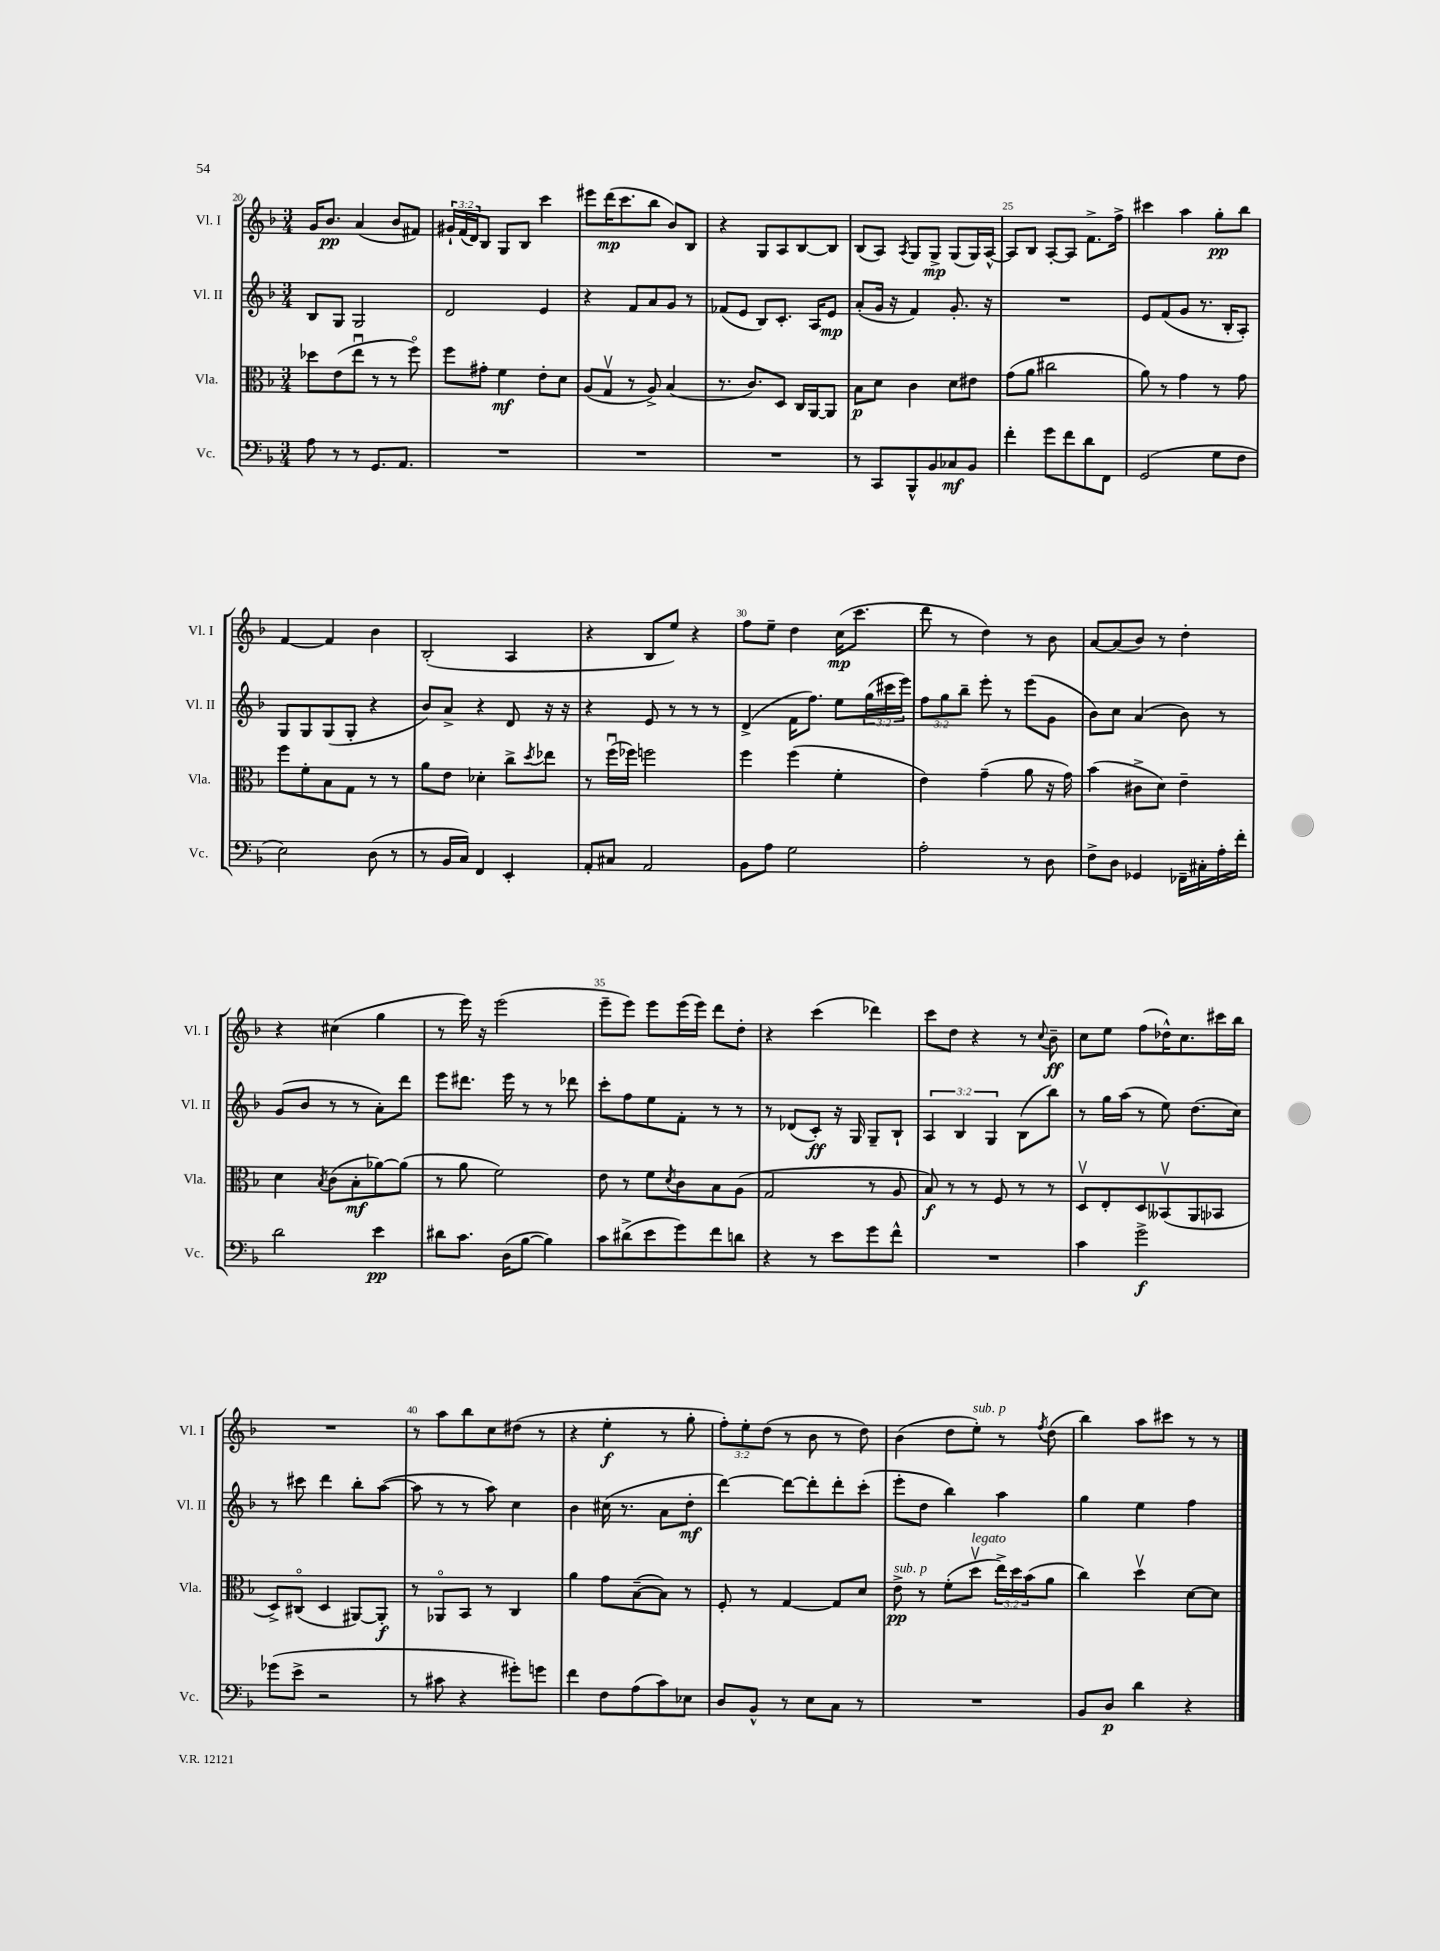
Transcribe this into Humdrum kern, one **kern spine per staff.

**kern	**kern	**kern	**kern
*staff4	*staff3	*staff2	*staff1
*clefF4	*clefC3	*clefG2	*clefG2
*k[b-]	*k[b-]	*k[b-]	*k[b-]
*M3/4	*M3/4	*M3/4	*M3/4
8A	8dd-	8B-	16g
.	.	.	8.b-
8r	(8e	8G	.
8r	8eeu	2G	(4a
8.GG	8r	.	.
.	8r	.	8b-
8.AA	.	.	.
.	8ffo)	.	8f#)
=	=	=	=
2.r	8ff	2d	24g#`
.	.	.	(24f
.	.	.	24d)
.	8g#'	.	8B-
.	4f	.	8G
.	.	.	8B-
.	8e'	4e	4ccc
.	8d	.	.
=	=	=	=
2.r	(8A	4r	8eee#
.	8Gv	.	(16ddd
.	.	.	8.ccc
.	8r	8f	.
.	8A^)	8a	8bb-
.	(4B-	8g	8b-)
.	.	8r	8B-
=	=	=	=
2.r	8.r	(8f-	4r
.	.	8e	.
.	8.c)	.	.
.	.	8B-)	8G
.	8D	8.c'	8A
.	16C	.	[8B-
.	[16AA	16A	.
.	8AA]	8e	8B-]
=	=	=	=
8r	8B-	(8a'	(8B-
8CC	8d	16g	8A)
.	.	16r	.
.	.	.	8qA
8BBB-^^	4c	4f)	8G
8BB-	.	.	8G^
8C-	8d	8.g'	(8G
8BB-	8e#	.	16G)
.	.	16r	[16A^^
=	=	=	=
4f'	(8g	2.r	8A]
.	8a	.	8B-
8g	2cc#	.	[8A'
8f	.	.	8A]
8d	.	.	8.f^
8FF	.	.	.
.	.	.	16ff^
=	=	=	=
(2GG	8a)	8e	4ccc#
.	8r	(8f	.
.	4g	8g	4aa
.	.	8.r	.
8G	8r	.	8gg'
.	.	16B-'	.
8F	8g	8A')	8bb-
=	=	=	=
2E)	8ff	8G	[4f
.	8f'	8G	.
.	8B-	(8G	4f]
.	8G	8G'	.
(8D	8r	4r	4b-
8r	8r	.	.
=	=	=	=
8r	8a	8b-)	(2B-'
16BB-	8e	8a^	.
16C)	.	.	.
4FF	4d-'	4r	.
4EE'	8cc^	8d	4A
.	8qdd	.	.
.	8ee-	16r	.
.	.	16r	.
=	=	=	=
8AA'	8r	4r	4r
8C#	(16ffu	.	.
.	16ff-)	.	.
2AA	2ff	8e	8B-
.	.	8r	8ee)
.	.	8r	4r
.	.	8r	.
=	=	=	=
8BB-	4ff	(4d^	8ff
8A	.	.	8ee~
2G	(4ff	16f	4dd
.	.	8.ff)	.
.	4f'	8ee	(16cc
.	.	.	8.ccc
.	.	(24gg	.
.	.	24ccc#	.
.	.	24eee)	.
=	=	=	=
2A'	4e)	12ff	8ddd
.	.	12gg	.
.	.	.	8r
.	.	12bb-~	.
.	(4g~	8eee'	4dd)
.	.	8r	.
8r	8a	(8eee	8r
8D	16r	8g	8b-
.	16g)	.	.
=	=	=	=
8F^	(4b-	8b-)	[8a
8D	.	8cc	(8a]
4GG-	8c#^	(4a	8b-)
.	8d)	.	8r
16FF-~	4e~	8b-)	4dd'
16C#'	.	.	.
16A'	.	8r	.
16f'	.	.	.
=	=	=	=
2d	4d	(8g	4r
.	.	8b-	.
.	8qB-	.	.
.	(8c	8r	(4cc#
.	8B-'	8r	.
4e	[8a-)	8a')	4gg
.	(8a-]	8ddd	.
=	=	=	=
8d#	8r	8eee	8r
8.c	8a	8.ddd#	16eee)
.	.	.	16r
.	2f)	.	(2eee
(16D	.	16eee	.
[8B-	.	8r	.
4B-])	.	8r	.
.	.	8ddd-	.
=	=	=	=
8c	8e	8ccc'	8eee~
(8d#^	8r	8ff	8eee)
8e	8f	8ee	8eee
.	8qd	.	.
8g)	8c	8f'	(16eee
.	.	.	16eee)
8f	8B-	8r	8ddd
8d	(8A	8r	8dd'
=	=	=	=
4r	2G	8r	4r
.	.	(8d-	.
8r	.	8c')	(4ccc
8e	.	16r	.
.	.	16G	.
8g	8r	8G~	4ddd-)
8f^^	8A	8B-`	.
=	=	=	=
2.r	8B-)	6A	8ccc
.	8r	.	8dd
.	.	6B-	.
.	8r	.	4r
.	.	6G	.
.	8F	.	.
.	8r	(8B-	8r
.	.	.	8qqcc
.	8r	8bb-)	8b-~
=	=	=	=
4c	8Dv	8r	8cc
.	8E'	16gg	8ee
.	.	(16aa	.
2g^	8D	8r	(8ff
.	(8BB--v	8ee)	16dd-^^)
.	.	.	8.cc
.	8AA	(8.dd	.
.	8BB-	.	16ccc#
.	.	16cc)	16bb-
=	=	=	=
(8g-	8D^)	8r	2.r
8e^	(8C#o	8ccc#	.
2r	4D	4ddd	.
.	[8AA#)	8bb-'	.
.	8AA#']	([8aa	.
=	=	=	=
8r	8r	8aa]	8r
8c#	8AA-o	8r	8aa
4r	8BB-	8r	8bb-
.	8r	8aa)	8cc
8g#')	4C	4cc	(8dd#
8g	.	.	8r
=	=	=	=
4f	4a	4b-	4r
8F	8g	(16cc#	4ee'
.	.	8.r	.
(8A	([8B-~	.	.
8c)	8B-])	8a	8r
8E-	8r	8dd'	8gg'
=	=	=	=
8D	8F'	[4ddd)	12ff')
.	.	.	12ee'
8BB-^^	8r	.	.
.	.	.	(12dd
8r	[4G	8ddd_	8r
8E	.	8ddd']	8b-
8C	8G]	8ddd'	8r
8r	8d	(8ccc'	8dd)
=	=	=	=
2.r	8e^	8eee'	(4b-
.	8r	8dd	.
.	(8f'	4bb-)	8dd
.	8ddv	.	8ee')
.	24ee^)	4aa	8r
.	24dd	.	.
.	(24b-	.	.
.	.	.	8qff
.	8a	.	(8dd
=	=	=	=
8BB-	4cc)	4gg	4bb-)
8D	.	.	.
4d	4ddv	4ee	8aa
.	.	.	8ccc#
4r	[8d	4ff	8r
.	8d]	.	8r
==	==	==	==
*-	*-	*-	*-
